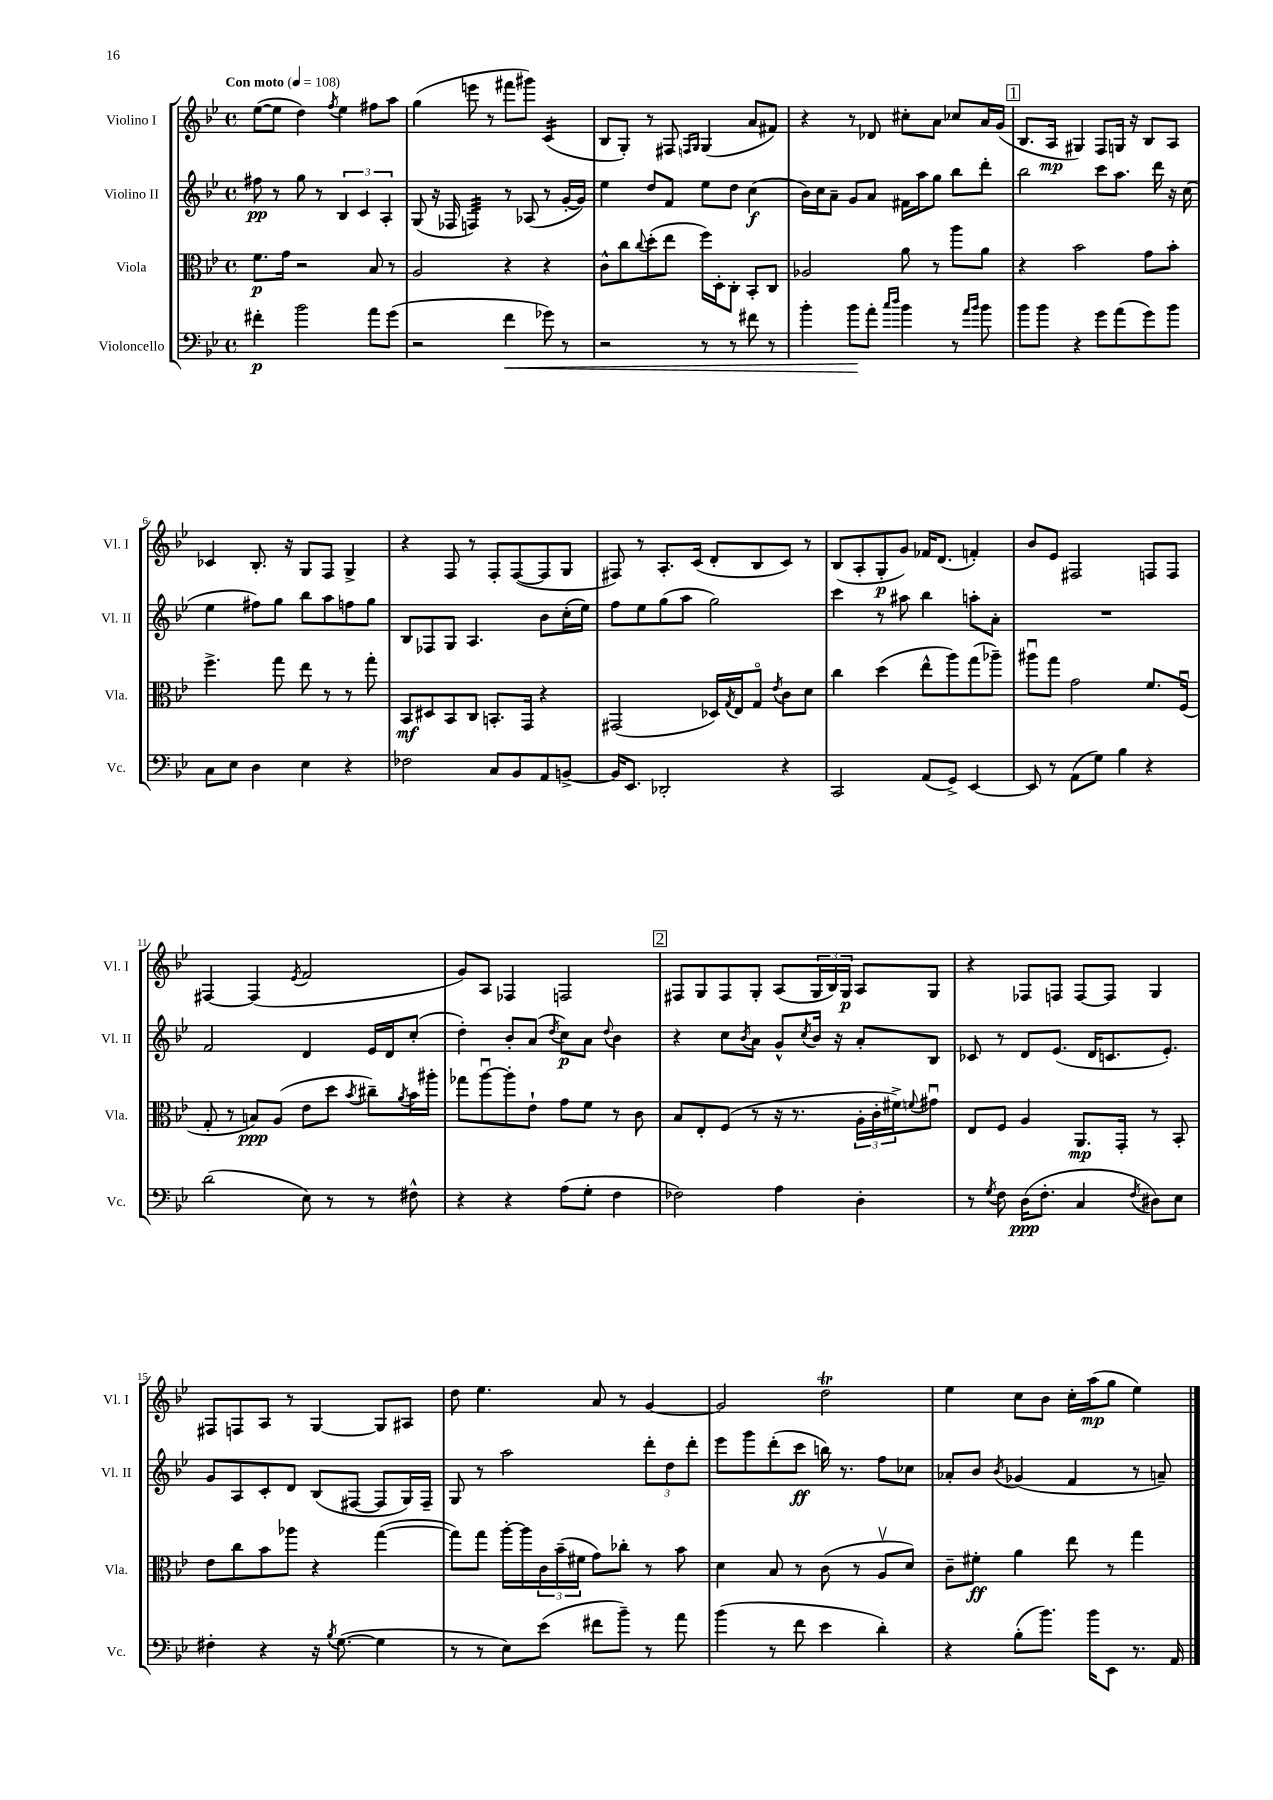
<<
\new StaffGroup <<
\new Staff = "s0" \with { instrumentName = "Violino I" shortInstrumentName = "Vl. I" } {
    \clef treble \key bes \major \defaultTimeSignature \time 4/4 \tempo "Con moto" 4 = 108
    ees''8~( ees''8 d''4) \acciaccatura { f''8 } ees''4 fis''8 a''8 |
    g''4( e'''8 r8 fis'''8 gis'''8) c'4:16( |
    bes8 g8-.) r8 fis8 \grace { f16 g16 } g4( a'8 fis'8) |
    r4 r8 des'8 cis''8-. a'8 ces''8 a'16 g'16( |
    \mark \markup { \box "1" } bes8. a16\mp gis4) f8 g16 r16 bes8 a8 |
    ces'4 bes8.-. r16 g8 f8 g4-> |
    r4 f8 r8 f8-. f8~( f8 g8 |
    fis8) r8 a8.-. c'16( d'8-. bes8 c'8) r8 |
    bes8( a8-. g8-.\p g'8) fes'16 d'8.( f'4-.) |
    bes'8 ees'8 fis2 f8 f8 |
    fis4~ fis4( \acciaccatura { ees'8 } f'2 |
    g'8) a8 fes4 f2 |
    \mark \markup { \box "2" } fis8 g8 fis8 g8-. a8( \tuplet 3/2 { g16 bes16) g16\p } a8 g8 |
    r4 fes8 f8 f8~ f8 g4 |
    fis8 f8 a8 r8 g4~ g8 ais8 |
    d''8 ees''4. a'8 r8 g'4~ |
    g'2 d''2\trill |
    ees''4 c''8 bes'8 c''16-. a''16\mp( g''8 ees''4) \bar "|." |
}
\new Staff = "s1" \with { instrumentName = "Violino II" shortInstrumentName = "Vl. II" } {
    \clef treble \key bes \major \defaultTimeSignature \time 4/4
    fis''8\pp r8 g''8 r8 \tuplet 3/2 { bes4 c'4 a4-. } |
    g8( r16 fes16 f4:32) r8 aes8( r8 g'16~-. g'16) |
    ees''4 d''8 f'8 ees''8 d''8 c''4\f( |
    bes'16) c''16 a'8-- g'8 a'8 fis'16 a''16 g''8 bes''8 d'''8-. |
    \mark \markup { \box "1" } bes''2 c'''8 a''8. d'''16 r16 c''16( |
    ees''4 fis''8) g''8 bes''8 a''8 f''8 g''8 |
    bes8 fes8 g8 a4. bes'8 c''16-.( ees''16) |
    f''8 ees''8 g''8( a''8 g''2) |
    c'''4 r8 ais''8 bes''4 a''8-. a'8-. |
    R1 |
    f'2 d'4 ees'16 d'16 c''8-.( |
    d''4-.) bes'8-. a'8( \acciaccatura { d''8 } c''8\p) a'8 \appoggiatura { d''8 } bes'4 |
    \mark \markup { \box "2" } r4 c''8 \acciaccatura { bes'8 } a'8 g'8-^ \acciaccatura { c''8 } bes'16 r16 a'8-. bes8 |
    ces'8 r8 d'8 ees'8.( d'16 c'8. ees'8.-.) |
    g'8 a8 c'8-. d'8 bes8( fis8~ fis8 g16) fis16-- |
    g8 r8 a''2 \tuplet 3/2 { d'''8-. d''8 d'''8-. } |
    ees'''8 g'''8 d'''8-.( c'''8\ff b''16) r8. f''8 ces''8 |
    aes'8-. bes'8 \acciaccatura { bes'8 } ges'4( f'4 r8 a'8--) \bar "|." |
}
\new Staff = "s2" \with { instrumentName = "Viola" shortInstrumentName = "Vla." } {
    \clef alto \key bes \major \defaultTimeSignature \time 4/4
    f'8.\p g'16 r2 bes8 r8 |
    a2 r4 r4 |
    c'8-^ c''8 \appoggiatura { c''8 } d''8-.( ees''8 f''16) d16-. c8-. bes,8-. c8 |
    aes2 a'8 r8 a''8 a'8 |
    \mark \markup { \box "1" } r4 bes'2 g'8 bes'8-. |
    f''4.-> g''8 ees''8 r8 r8 g''8-. |
    bes,8\mf dis8 bes,8 c8 b,8.-. g,16 r4 |
    gis,2( des16) \acciaccatura { g8 } ees16 g8\flageolet \acciaccatura { ees'8 } c'8 d'8 |
    c''4 d''4( ees''8-^ a''8) g''8( aes''8--) |
    ais''8\downbow g''8 g'2 f'8. f16\downbow( |
    g8-. r8 b8\ppp) a8( ees'8 d''8 \acciaccatura { bes'8 } cis''8--) \acciaccatura { a'8 } bes'16 ais''16-. |
    ges''8 a''8~\downbow a''8-. ees'8-! g'8 f'8 r8 c'8 |
    \mark \markup { \box "2" } bes8 ees8-. f8( r8 r16 r8. \tuplet 3/2 { a16-. c'16-. fis'16->) } \appoggiatura { f'8 } gis'8\downbow |
    ees8 f8 a4 a,8.\mp g,16-. r8 bes,8-. |
    ees'8 c''8 bes'8 aes''8 r4 g''4~( |
    g''8) g''8 a''16~-. a''16 \tuplet 3/2 { c'16 bes'16--( fis'16 } g'8) ces''8-. r8 bes'8 |
    d'4 bes8 r8 c'8( r8 a8\upbow d'8) |
    c'8-- fis'8-.\ff a'4 ees''8 r8 g''4 \bar "|." |
}
\new Staff = "s3" \with { instrumentName = "Violoncello" shortInstrumentName = "Vc." } {
    \clef bass \key bes \major \defaultTimeSignature \time 4/4
    fis'4-.\p bes'2 a'8 g'8( |
    r2 f'4\< ges'8) r8 |
    r2 r8 r8 fis'8 r8 |
    bes'4-. bes'8\! a'8-. \grace { c''16 d''16 } bes'4 r8 \grace { a'16 bes'16 } bes'8 |
    \mark \markup { \box "1" } bes'8 bes'8 r4 g'8 a'8( g'8) bes'8 |
    c8 ees8 d4 ees4 r4 |
    fes2 c8 bes,8 a,8 b,8~-> |
    b,16 ees,8. des,2-. r4 |
    c,2 a,8( g,8->) ees,4~ |
    ees,8 r8 a,8( g8) bes4 r4 |
    d'2( ees8) r8 r8 fis8-^ |
    r4 r4 a8( g8-. f4 |
    \mark \markup { \box "2" } fes2) a4 d4-. |
    r8 \acciaccatura { g8 } f8 d16\ppp( f8.-. c4 \acciaccatura { f8 } dis8) ees8 |
    fis4-. r4 r16 \acciaccatura { bes8 } g8.~( g4 |
    r8 r8 ees8) ees'8( fis'8 bes'8--) r8 a'8 |
    bes'4( r8 f'8 ees'4 d'4-.) |
    r4 bes8-.( bes'8.) bes'16 ees,8 r8. a,16 \bar "|." |
}
>>
>>
